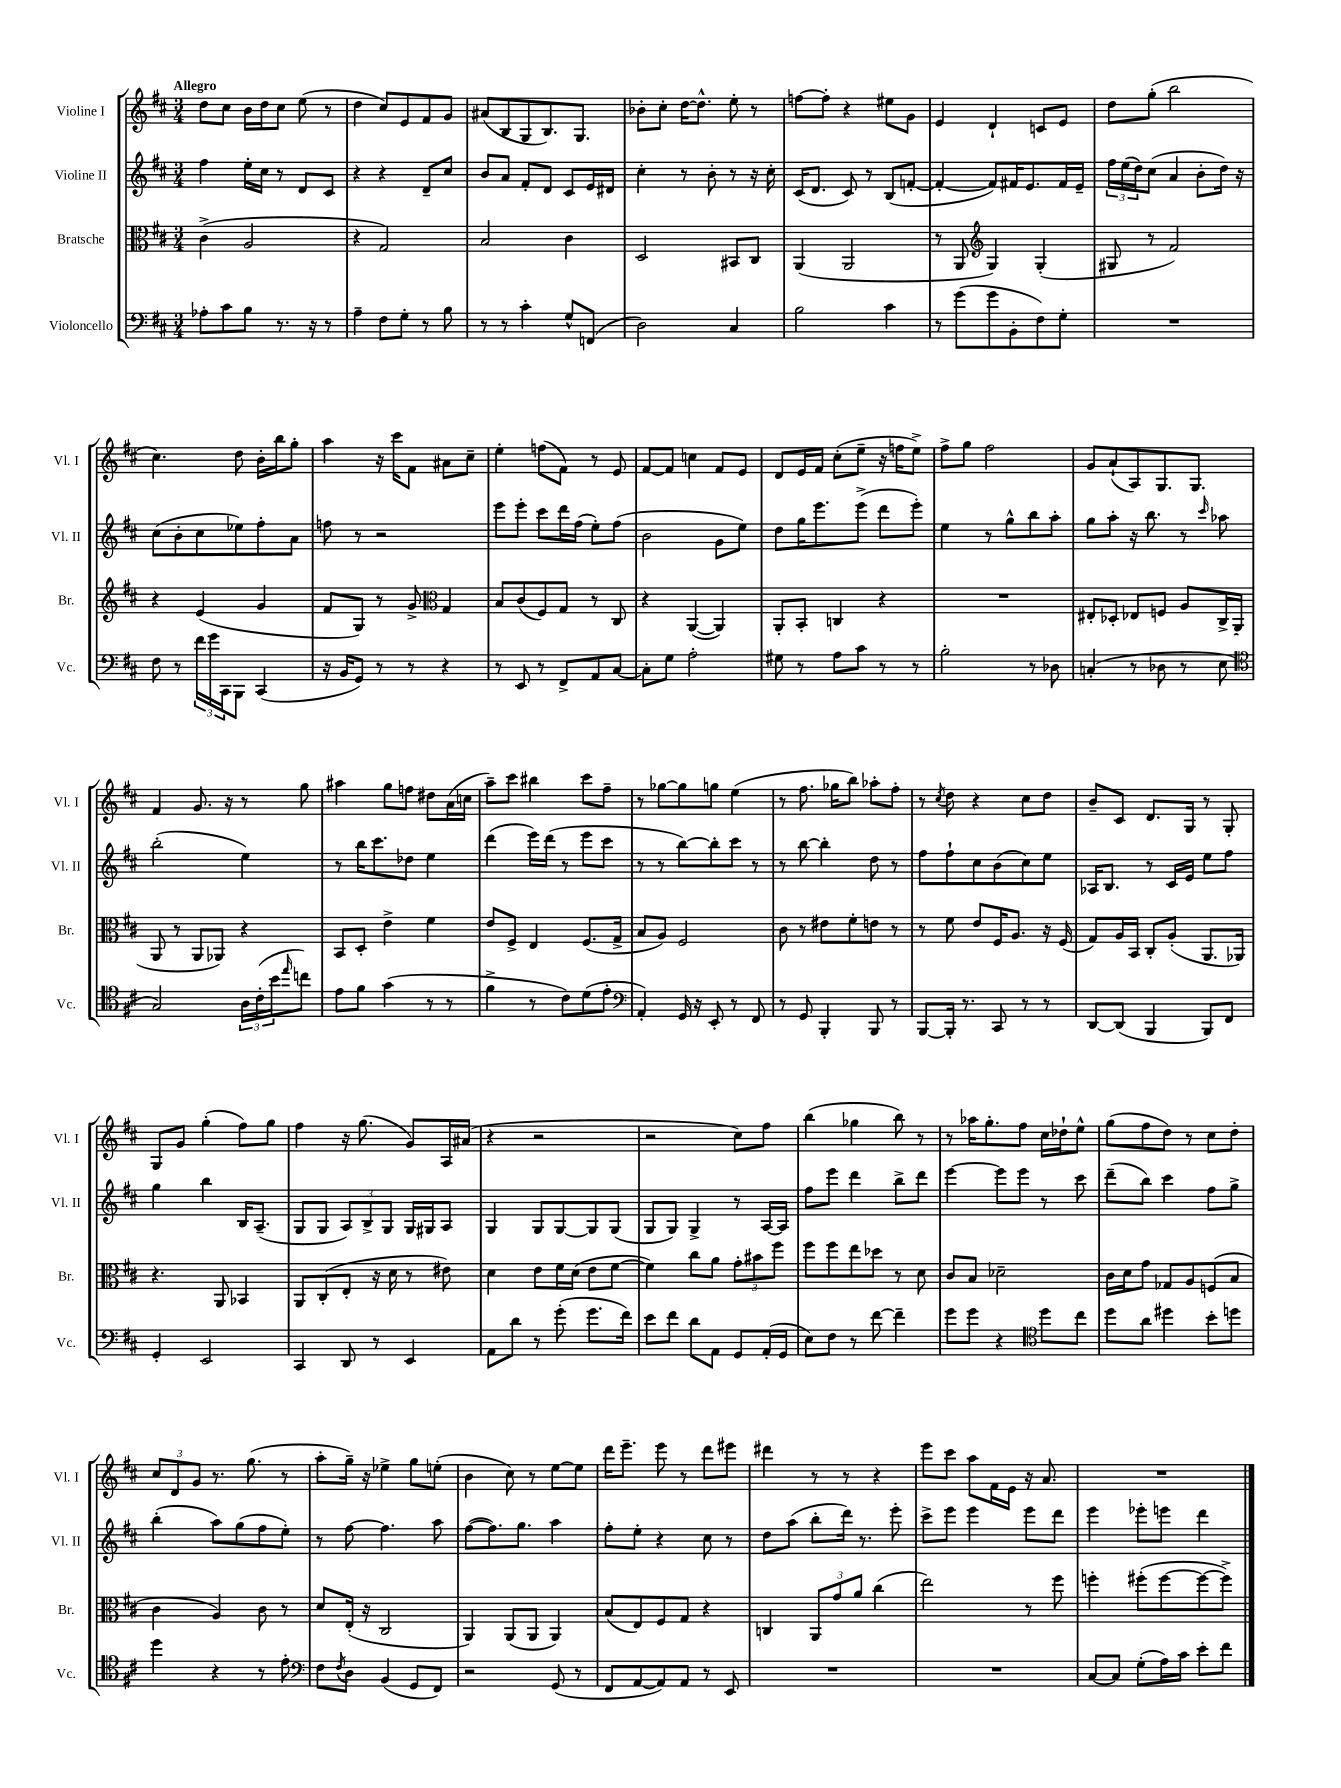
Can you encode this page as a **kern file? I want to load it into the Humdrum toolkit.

**kern	**kern	**kern	**kern
*part4	*part3	*part2	*part1
*staff4	*staff3	*staff2	*staff1
*I"Violoncello	*I"Bratsche	*I"Violine II	*I"Violine I
*I'Vc.	*I'Br.	*I'Vl. II	*I'Vl. I
*clefF4	*clefC3	*clefG2	*clefG2
*k[f#c#]	*k[f#c#]	*k[f#c#]	*k[f#c#]
*M3/4	*M3/4	*M3/4	*M3/4
=1	=1	=1	=1
!	!	!	!LO:TX:a:B:t=Allegro
8A-X'\L	(4c#^\	4ff#\	8dd\L
8c#\	.	.	8cc#\J
8B\J	2A/	16ee'\LL	16b\LL
.	.	16cc#\JJ	16dd\J
8.r	.	8r	8cc#\J
.	.	8d/L	(8ee\
16r	.	.	.
8r	.	8c#/J	8r
=2	=2	=2	=2
4A~\	4r	4r	4dd\
8F#\L	2G/)	4r	8cc#/L)
8G'\J	.	.	8e/
8r	.	8d~/L	8f#/
8B\	.	8cc#/J	8g/J
=3	=3	=3	=3
8r	2B/	8b/L	(8a#X/L
8r	.	8a/J	8B/
4c#'\	.	8f#'/L	8G/
.	.	8d/J	8.B/)
8G^^/L	4c#\	8c#/L	.
.	.	.	8.G/J
(8FFn/J	.	16e/L	.
.	.	16d#X/JJ	.
=4	=4	=4	=4
2D\)	2D/	4cc#'\	8b-X'\L
.	.	.	8cc#'\J
.	.	8r	[16dd\KL
.	.	.	8.dd^^\J]
.	.	8b'\	.
4C#/	8BB#X/L	8r	8ee'\
.	8C#/J	16r	8r
.	.	16cc#'\	.
=5	=5	=5	=5
2B\	(4AA/	(16c#/KL	[8ffn\L
.	.	8.d/J	.
.	.	.	8ff'\J]
.	2AA/	8c#/)	4r
.	.	8r	.
4c#\	.	(8B/L	8ee#X\L
.	.	[8fn'/J	8g\J
=6	=6	=6	=6
8r	8r	4f'/_	4e/
(8g\L	8AA/	.	.
*	*clefG2	*	*
8g\	4G/)	8f/L])	4d`/
8BB'\	.	16f#X/K	.
.	.	8.e/	.
8F#\)	(4G'/	.	8cn/L
8G'\J	.	16f#/L	8e/J
.	.	16e~/JJ	.
=7	=7	=7	=7
2.r	8G#X/	24ff#\LL	8dd\L
.	.	(24ee\	.
.	.	24dd\J)	.
.	8r	(8cc#\J	(8gg'\J
.	2f#/)	4a/	2bb\
.	.	8b'\L	.
.	.	16dd\Jk)	.
.	.	16r	.
!!LO:LB:g=z
=8	=8	=8	=8
8F#\	4r	(8cc#\L	4.cc#\)
8r	.	8b'\	.
24f#\LL	(4e/	8cc#\	.
24g\	.	.	.
24CC#\J	.	.	.
8BBB\J	.	8ee-X\)	8dd\
(4CC#/	4g/	8ff#'\	16b'\LL
.	.	.	16bb\J
.	.	8a\J	8gg'\J
=9	=9	=9	=9
16r	8f#/L	8ffn\	4aa\
16BB/KL	.	.	.
8GG/J)	8G/J)	8r	.
8r	8r	2r	16r
.	.	.	16ccc#\KL
8r	8g^/	.	8f#\J
*	*clefC3	*	*
4r	4G/	.	8a#X\L
.	.	.	8cc#~\J
=10	=10	=10	=10
8r	8B/L	8eee\L	4ee'\
8EE/	(8c#/	8eee'\J	.
8r	8F#/)	8ccc#\L	(8ffn\L
8FF#^/L	8G/J	16ddd\L	8f#\J)
.	.	(16ff#\JJ	.
8AA/	8r	8ee'\L)	8r
[8C#/J	8C#/	(8ff#\J	8e/
=11	=11	=11	=11
8C#'\L]	4r	2b\	[8f#/L
8G\J	.	.	8f#/J]
2A'\	([4AA/	.	4ccn\
.	4AA/])	8g\L	8f#/L
.	.	8ee\J)	8e/J
=12	=12	=12	=12
8G#X\	8AA'/L	8dd\L	8d/L
8r	8BB'/J	16gg\K	16e/L
.	.	8.eee\	16f#/JJ
8A\L	4Cn/	.	(8cc#'\L
8c#\J	.	(8eee^\J	8ee~\J
8r	4r	8ddd\L	16r
.	.	.	16ffn\KL
8r	.	8eee'\J)	8ee^\J)
=13	=13	=13	=13
2B'\	2.r	4ee\	8ff#^\L
.	.	.	8gg\J
.	.	8r	2ff#\
.	.	8gg^^\L	.
8r	.	8bb\	.
8D-X\	.	8aa'\J	.
=14	=14	=14	=14
(4Cn'/	8E#X'/L	8gg\L	8g/L
.	8D-X'/J	8aa'\J	(8a`/
8r	8E-X/L	16r	8A/)
.	.	8.bb\	.
8D-X\	8Fn/J	.	8.G/
8r	8A/L	8r	.
.	.	.	8.G/J
.	.	16qqccc#/	.
8E\	16C#^/L	8aa-X\	.
.	(16AA/JJ	.	.
!!LO:LB:g=z
=15	=15	=15	=15
*clefC4	*	*	*
2G/)	8AA/	(2bb'\	4f#/
.	8r	.	.
.	8AA/L	.	8.g/
.	8AA-X/J)	.	.
.	.	.	16r
24A\LL	4r	4ee\)	8r
(24c#'\	.	.	.
24b\J	.	.	.
16qqee/	.	.	.
8ccn\J)	.	.	8gg\
=16	=16	=16	=16
8e\L	8BB/L	8r	4aa#X\
8f#\J	8D'/J	16bb\KL	.
.	.	8.ccc#\	.
(4g\	4e^\	.	8gg\L
.	.	8dd-X\J	8ffn\J
8r	4f#\	4ee\	8dd#X\L
8r	.	.	(16a\L
.	.	.	16ccn\JJ
=17	=17	=17	=17
4f#^\	8e/L	(4ddd\	8aa~\L)
.	8F#^/J	.	8ccc#\J
8r	4E/	16eee\LL)	4bb#X\
.	.	(16ddd\JJ	.
8c#\L)	.	8r	.
(8d\	(8.F#/L	8eee\L	8ccc#\L
8e'\J	.	8ccc#\J	8ff#~\J
.	16G^/Jk	.	.
=18	=18	=18	=18
*clefF4	*	*	*
4AA'/)	8B/L	8r	8r
.	8A/J)	8r	[8gg-X\L
16GG/	2F#/	[8bb\L)	8gg-\]
16r	.	.	.
8EE'/	.	8bb'\]	8ggn\J
8r	.	8ccc#\J	(4ee\
8FF#/	.	8r	.
=19	=19	=19	=19
8r	8c#\	8r	8r
8GG/	8r	[8bb\	8.ff#\
4BBB'/	8e#X\L	4bb'\]	.
.	.	.	16gg-X\KL
.	8f#'\	.	8bb\J)
8BBB/	8en\J	8dd\	8aa-X'\L
8r	8r	8r	8ff#'\J
=20	=20	=20	=20
[8BBB/L	8r	8ff#\L	8r
.	.	.	8qcc#/
16BBB'/Jk]	8f#\	8ff#`\	8dd\
8.r	.	.	.
.	8e/L	8cc#\	4r
8CC#/	16F#/K	(8b\	.
.	8.A/J	.	.
8r	.	8cc#\)	8cc#\L
8r	16r	8ee\J	8dd\J
.	(16F#/	.	.
=21	=21	=21	=21
[8DD/L	8G/L)	16A-X/KL	8b~/L
.	.	8.B/J	.
(8DD/J]	16A/L	.	8c#/J
.	16BB/JJ	.	.
4BBB/	8C#'/L	8r	8.d/L
.	(8A'/J	16c#/LL	.
.	.	16e/JJ	16G/Jk
8BBB/L)	8.AA/L	8ee\L	8r
8FF#/J	.	8ff#\J	8G'/
.	16AA-X/Jk)	.	.
!!LO:LB:g=z
=22	=22	=22	=22
4GG'/	4.r	4gg\	8G/L
.	.	.	8g/J
2EE/	.	4bb\	(4gg'\
.	8AA/	.	.
.	4BB-X/	16B/KL	8ff#\L)
.	.	(8.A~/J	.
.	.	.	8gg\J
=23	=23	=23	=23
4CC#/	8AA/L	8G/L	4ff#\
.	(8C#'/	8G/J	.
8DD/	8E'/J	12A/L)	16r
.	.	.	(8.gg\
.	.	12B^/	.
8r	16r	.	.
.	.	12G/J	.
.	16d\	.	.
4EE/	8r	16G/LL	8g/L)
.	.	16G#X/J	.
.	8e#X\)	8A/J	16A/L
.	.	.	(16a#X/JJ
=24	=24	=24	=24
8AA\L	4d\	4G/	4r
8d\J	.	.	.
8r	8e\L	8G/L	2r
(8g'\	16f#\L	[8G/	.
.	(16d\JJ	.	.
8.g\L	8e\L	8G/]	.
.	[8f#\J	(8G/J	.
16f#\Jk)	.	.	.
=25	=25	=25	=25
8e\L	4f#\])	8G/L	2r
8f#\J	.	8G/J)	.
8d\L	8cc#\L	4G^/	.
8AA\J	8a\J	.	.
8GG/L	12g'\L	8r	8cc#\L)
.	12b#X\	.	.
(16AA'/L	.	[16A/LL	8ff#\J
.	12ff#\J	.	.
16GG/JJ	.	16A/JJ]	.
=26	=26	=26	=26
8E\L)	8ff#\L	8ff#\L	(4bb\
8F#\J	8ff#\	8eee\J	.
8r	8ee\	4ddd\	4gg-X\
[8f#\	8dd-X\J	.	.
4f#~\]	8r	8bb^\L	8bb\)
.	8d\	8ddd\J	8r
=27	=27	=27	=27
8g\L	8c#/L	[4eee\	8r
8g\J	8B/J	.	16aa-X\KL
.	.	.	8.gg'\
4r	2d-X~\	8eee\L]	.
.	.	8eee\J	8ff#\J
*clefC4	*	*	*
8dd\L	.	8r	16cc#\LL
.	.	.	16dd-X`\J
8cc#\J	.	8ccc#\	8ee^^\J
=28	=28	=28	=28
8dd\L	16c#\LL	(8ddd~\L	(8gg\L
.	16d\J	.	.
8a\J	8g\J	8bb\J)	8ff#\
4dd#X\	8G-X/L	4ccc#\	8dd\J)
.	8A/	.	8r
8b'\L	(8Fn/	8ff#\L	8cc#\L
8ddn\J	8B/J	8gg^\J	8dd'\J
!!LO:LB:g=z
=29	=29	=29	=29
4dd\	4c#\	(4bb'\	12cc#/L
.	.	.	12d/
.	.	.	12g/J
4r	4A/)	8aa\L)	8.r
.	.	(8gg\	.
.	.	.	(8.gg\
8r	8c#\	8ff#\	.
8e'\	8r	8ee'\J)	8r
=30	=30	=30	=30
*clefF4	*	*	*
8F#\L	8d/L	8r	8aa'\L
8qF#/	.	.	.
8D\J	(16E'/Jk	[8ff#\	16gg~\Jk)
.	16r	.	16r
(4BB/	2C#/	4.ff#\]	4ee-X^\
8GG/L	.	.	8gg\L
8FF#/J)	.	8aa\	(8een'\J
=31	=31	=31	=31
2r	4AA/)	([8ff#\L	4b\
.	.	8.ff#\])	.
.	(8AA/L	.	8cc#\)
.	.	8.gg\J	.
.	8AA/J	.	8r
(8GG/	4AA/)	4aa\	[8ee\L
8r	.	.	8ee\J]
=32	=32	=32	=32
8FF#/L	(8B/L	8ff#'\L	16ddd\KL
.	.	.	8.eee~\J
[8AA/	8E/)	8ee'\J	.
8AA/])	8F#/	4r	8eee\
8AA/J	8G/J	.	8r
8r	4r	8cc#\	8ddd\L
8EE/	.	8r	8eee#X\J
=33	=33	=33	=33
2.r	4Cn/	8dd\L	4ddd#X\
.	.	(8aa\J	.
.	12AA/L	8bb'\L	8r
.	12g/	.	.
.	.	16ddd\Jk)	8r
.	12a/J	.	.
.	.	8.r	.
.	(4cc#\	.	4r
.	.	8eee'\	.
=34	=34	=34	=34
2.r	2ee\)	8ccc#^\L	8eee\L
.	.	8eee\J	8ccc#\J
.	.	4eee\	8aa\L
.	.	.	16f#\L
.	.	.	16e\JJ
.	8r	8eee\L	16r
.	.	.	8.a/
.	8ff#\	8ddd\J	.
=35	=35	=35	=35
[8C#/L	4ffn'\	4eee\	2.r
8C#/J]	.	.	.
(8G'\L	(8ff#X'\L	8eee-X'\L	.
16A\L)	[8ff#\	8eeen\J	.
16c#\JJ	.	.	.
8e'\L	8ff#\_	4ddd\	.
8f#\J	8ff#^\J])	.	.
==	==	==	==
*-	*-	*-	*-
